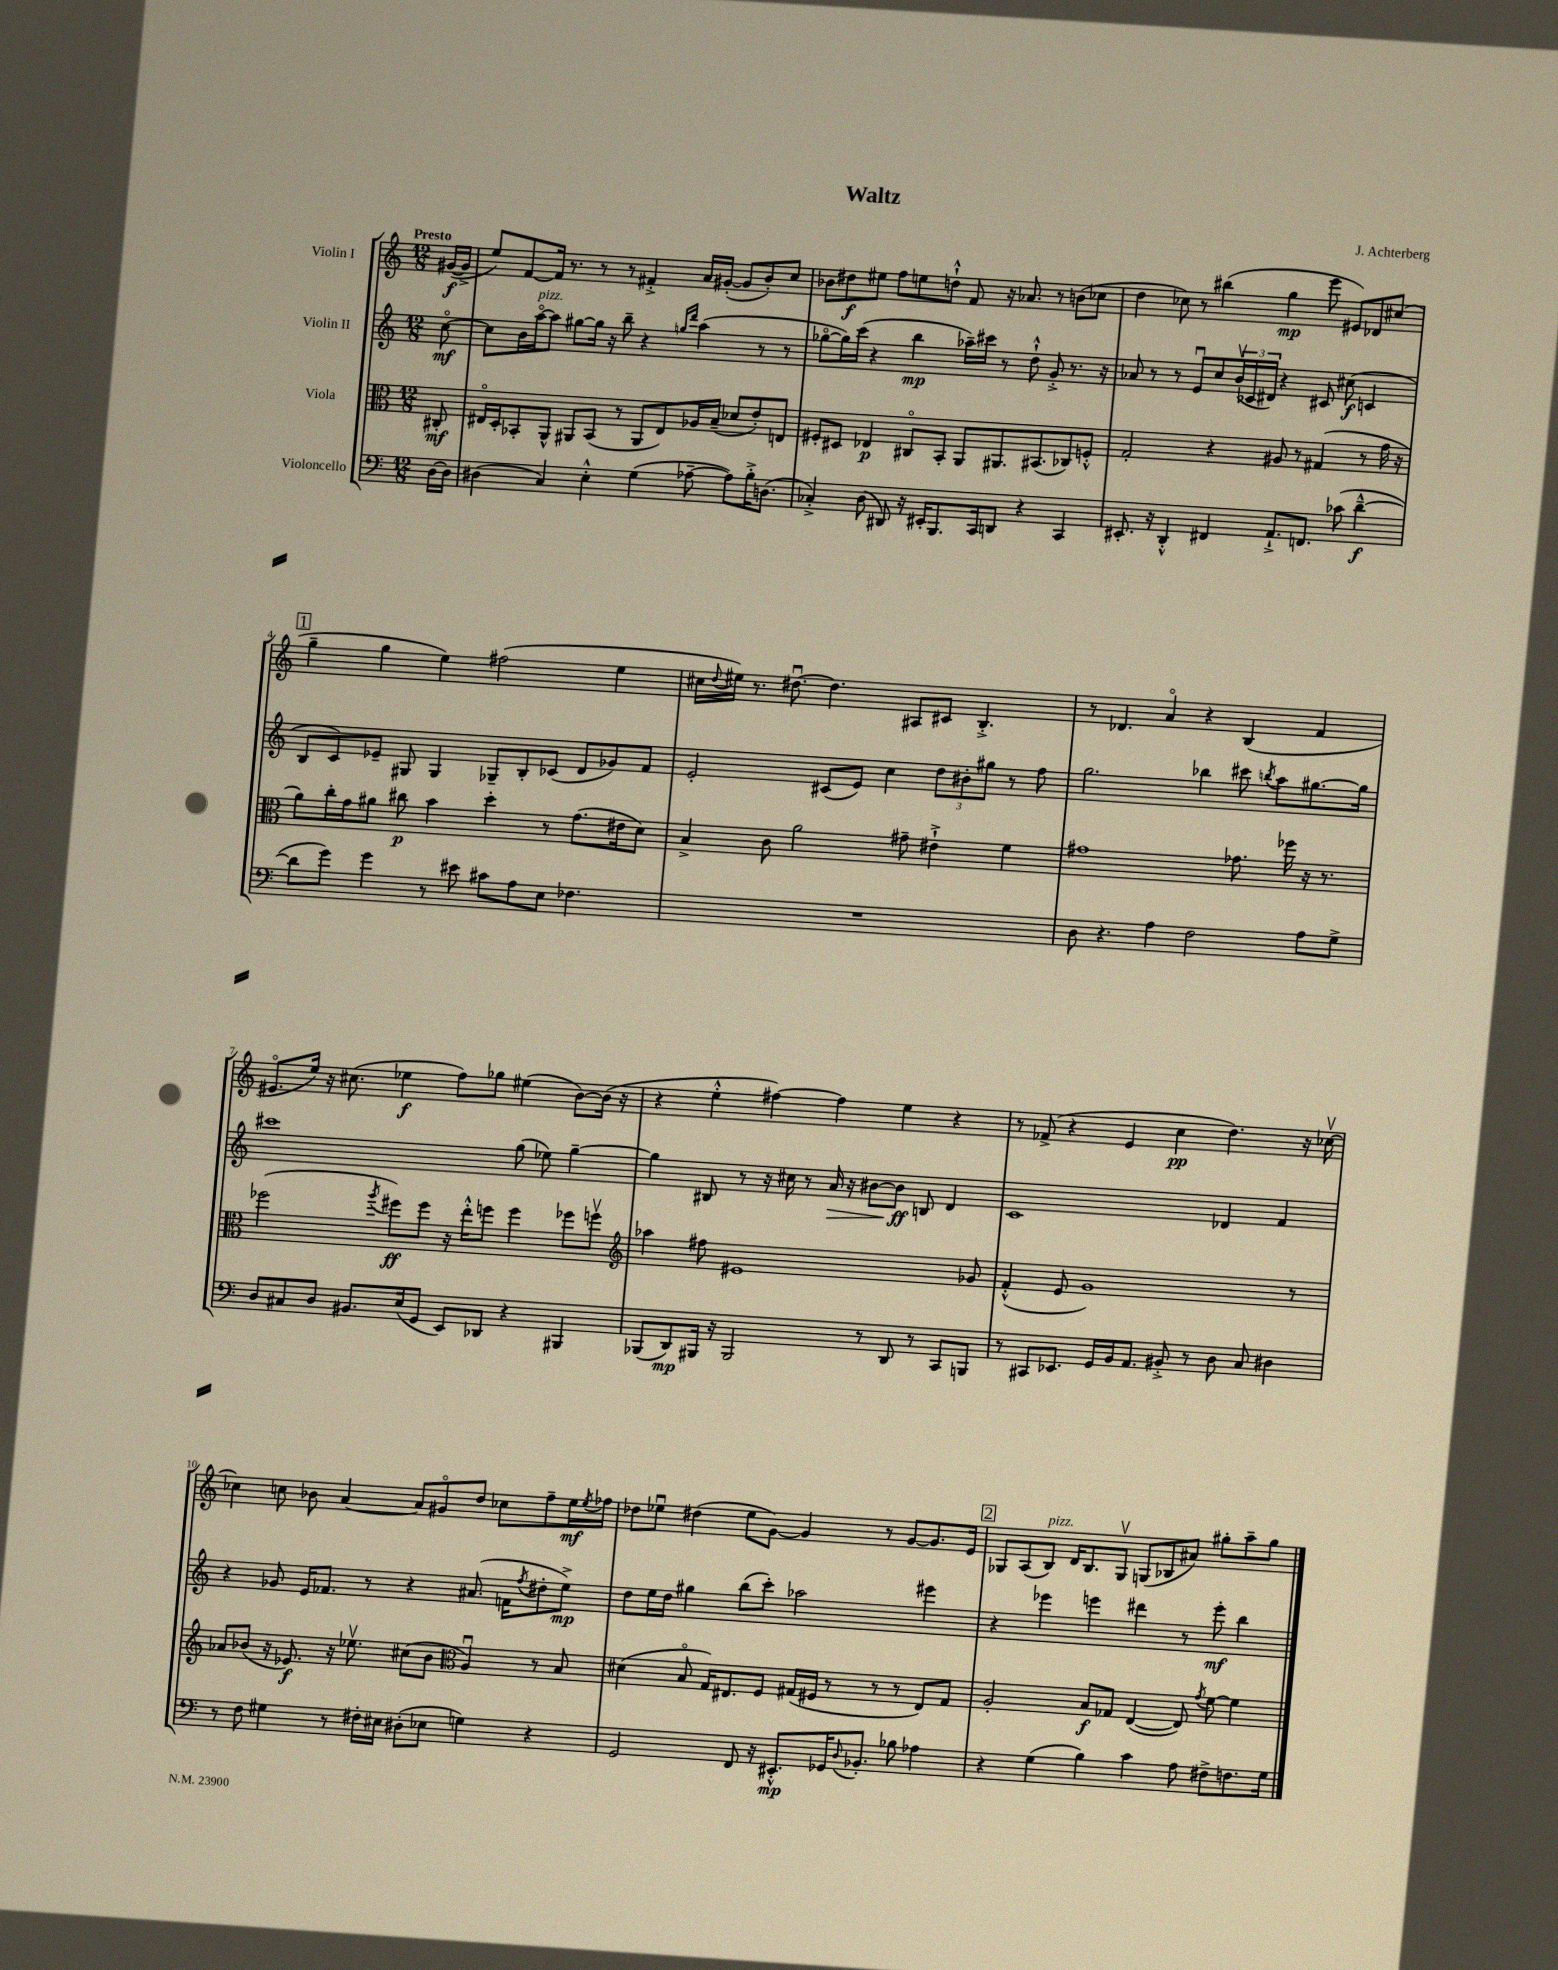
\header { title = "Waltz" composer = "J. Achterberg" }
<<
\new StaffGroup <<
\new Staff = "s0" \with { instrumentName = "Violin I" } {
    \clef treble \key c \major \numericTimeSignature \time 12/8 \partial 8 \tempo "Presto"
    gis'16~\f( gis'16-> |
    e''8) f'8~ f'16 r8. r8 r8 fis'4-.-> a'16 gis'16~-.( gis'8 b'8-.) c''8 |
    bes'8 dis''8\f eis''8 f''8 e''8 d''8-!-^ f'8 r16 aes'8. r8 b'8( ces''8 |
    d''4 ces''8) r8 bis''4( g''4\mp e'''8 eis'8) des'8 cis''8( |
    \mark \markup { \box "1" } g''4-- g''4 e''4) fis''2( e''4 |
    cis''16 \appoggiatura { d''8 } eis''16) r8. dis''8.~\downbow dis''4. ais8 cis'8 b4.-.-> |
    r8 des'4. a'4\flageolet r4 b4( f'4 |
    eis'8.\flageolet e''16) r16 cis''8.( ees''4\f f''8) ges''8 eis''4( b'8~) b'16( r16 |
    r4 e''4-.-^ fis''4~) fis''4 e''4 r4 |
    r8 fes'8->( r4 e'4 c''4\pp d''4.) r16 ces''16~\upbow |
    ces''4 c''8 bes'8 a'4~ a'8 gis'8\flageolet d''8 ces''8 f''8-- e''16\mf \acciaccatura { e''8 } fes''16 |
    des''8 ees''8\downbow dis''4( ees''8 g'8~) g'4 r8 g'8~ g'8. e'16 |
    \mark \markup { \box "2" } ges8 a8( b8^\markup { \italic "pizz." }) d'16 b8. ges8\upbow g8( bes8 ais'8) gis''8-. a''8-- gis''8 \bar "|." |
}
\new Staff = "s1" \with { instrumentName = "Violin II" } {
    \clef treble \key c \major \numericTimeSignature \time 12/8 \partial 8
    c''8~\flageolet\mf |
    c''8 b'16 a''16~\flageolet^\markup { \italic "pizz." } a''8 gis''8~ gis''16 r16 b''8-- r4 \grace { g''16 d'''16 } a''4( r8 r8 |
    ges''8~\flageolet ges''16) c'''16( r4 b''4\mp aes''16--) cis'''16 r8 d''8-!-^ g'8-.-> r8. r16 |
    aes'8 r8 r8 e'8\downbow c''8 \tuplet 3/2 { b'16\upbow( ces'16 dis'16) } r4 cis'8 cis''8\f( c'4 |
    \mark \markup { \box "1" } b8 c'8) ees'8-- gis8 gis4 ges8-- b8-. ces'8( d'8 ges'8) f'8 |
    e'2-. cis'8( e'8) c''4 \tuplet 3/2 { d''8 bis'8-. gis''8 } r8 f''8 |
    g''2. bes''4 cis'''8 \acciaccatura { b''8 } a''8 gis''8.~ gis''16 |
    cis'''1 g''8( ees''8) g''4~-- |
    g''4 bis8 r8 r16 cis''16 r8 a'16\> r16 bis'8~ bis'8\ff\! b8 d'4 |
    c'1 des'4 f'4 |
    r4 ges'8 e'16 fes'8. r8 r4 ais'8.( f'16 \acciaccatura { f''8 } dis''8-. e''8->\mp) |
    d''8 e''16 d''16 gis''4 b''8( c'''8-.) aes''2 eis'''4 |
    \mark \markup { \box "2" } r4 ees'''4 e'''4 dis'''4 r8 e'''8-.\mf b''4 \bar "|." |
}
\new Staff = "s2" \with { instrumentName = "Viola" } {
    \clef alto \key c \major \numericTimeSignature \time 12/8 \partial 8
    cis8-.\mf |
    eis16\flageolet d16-. bes,8-. a,8-^ ais,8 bes,8( r8 ais,8 eis8) aes16 b16--( des'8 e'8-.) e8 |
    fis8-. dis8 ees4\p cis8\flageolet b,8-. a,8 ais,8. bis,8.( ces8) f8-.-^ |
    g2-. r4 ais8 r8 gis4( r8 g'16 r16 |
    \mark \markup { \box "1" } a'8) c''16-. g'16 ais'8 cis''8\p b'4 d''4-. r8 g'8.( eis'16 d'8) |
    b4-> c'8 a'2 gis'8-- eis'4-!-> f'4 |
    gis'1 ges'8. fes''16 r16 r8. |
    fes''2( \acciaccatura { a''8 } fis''8\ff) fis''8 r16 e''16-.-^ f''8 f''4 fes''8 f''8\upbow |
    \clef treble aes''4 fis''8 eis'1 ges'8 |
    f'4-.-^( e'8 g'1) r8 |
    aes'8 bes'8( r16 ees'8.\f) r16 ees''8.\upbow cis''8( bes'8 \clef alto a4\downbow) r8 b8 |
    dis'4( b8\flageolet g16) eis8. f8 gis16( fis16 r8 r8 r8 eis8) gis8 |
    \mark \markup { \box "2" } a2-. b8\f ges8 e4~( e8) \acciaccatura { g'8 } f'8~ f'4 \bar "|." |
}
\new Staff = "s3" \with { instrumentName = "Violoncello" } {
    \clef bass \key c \major \numericTimeSignature \time 12/8 \partial 8
    d16~ d16 |
    dis4( c4) e4-.-^ g4( aes8~-- aes8) b16-.-> d8.( |
    ces4-.->) d8( dis,8) r16 eis,16-. b,,8. c,16 d,8 r4 c,4 |
    eis,8.-. r16 d,4-.-^ fis,4 a,8.-!-> f,8. ces'8( d'4~---^\f |
    \mark \markup { \box "1" } d'8 g'8) g'4 r8 eis'8 cis'8 a8 e8 fes4. |
    R1. |
    d8 r4. a4 f2 a8 g8-> |
    d8 cis8 d8 bis,8. e16( g,8 e,8) des,8 r4 bis,,4 |
    bes,,8( d,8\mp) bis,,16 r16 bis,,2 r8 d,8 r8 c,8 b,,8 |
    r8 cis,8 ees,8. g,16 b,16 a,8. bis,8-.-> r8 d8 c8 dis4 |
    r8 f8 gis4 r8 fis16-. eis16 dis8-.( ees8 g4) r4 |
    g,2 f,8 r16 eis,8.-.-^\mp ges,16 \appoggiatura { d8 } bes,8.-. bes8 aes4 |
    \mark \markup { \box "2" } r4 g4( b4) c'4 a8 fis8-> f8. g16 \bar "|." |
}
>>
>>
